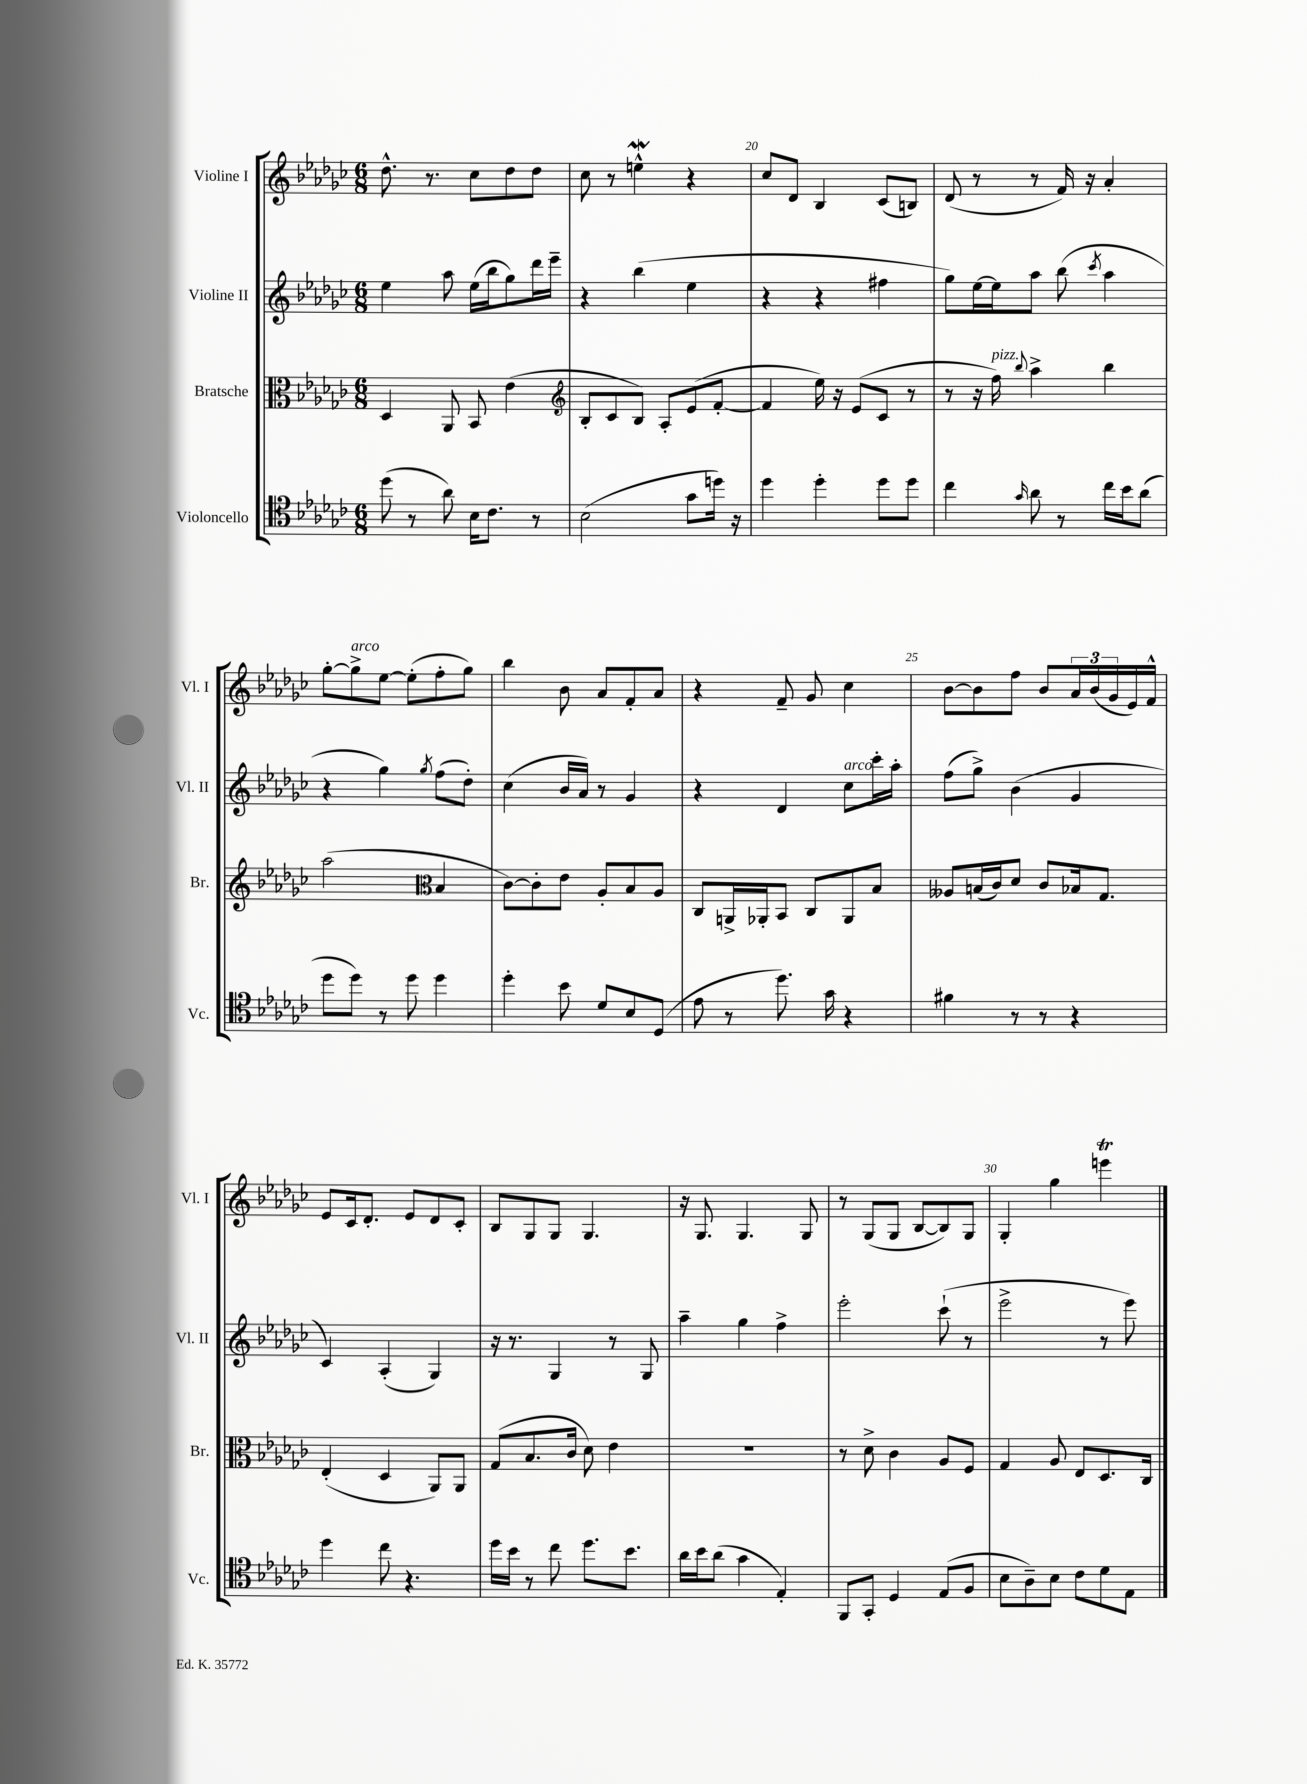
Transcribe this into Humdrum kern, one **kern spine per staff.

**kern	**kern	**kern	**kern
*part4	*part3	*part2	*part1
*staff4	*staff3	*staff2	*staff1
*I"Violoncello	*I"Bratsche	*I"Violine II	*I"Violine I
*I'Vc.	*I'Br.	*I'Vl. II	*I'Vl. I
*clefC4	*clefC3	*clefG2	*clefG2
*k[b-e-a-d-g-c-]	*k[b-e-a-d-g-c-]	*k[b-e-a-d-g-c-]	*k[b-e-a-d-g-c-]
*M6/8	*M6/8	*M6/8	*M6/8
=18	=18	=18	=18
(8dd-\	4D-/	4ee-\	8.dd-^^\
8r	.	.	.
.	.	.	8.r
8a-\)	8AA-/	8aa-\	.
16B-\KL	8BB-/	(16ee-\LL	8cc-\L
8.c-\J	.	16bb-\J	.
.	(4e-\	8gg-\)	8dd-\
8r	.	16ddd-\L	8dd-\J
.	.	16eee-~\JJ	.
=19	=19	=19	=19
*	*clefG2	*	*
(2B-\	8B-'/L	4r	8cc-\
.	8c-/	.	8r
.	8B-/J)	(4bb-\	4eenW^^\
.	8A-'/L	.	.
8g-\L	(8e-/	4ee-\	4r
16ddn\Jk)	[8f'/J	.	.
16r	.	.	.
=20	=20	=20	=20
4dd-\	4f/]	4r	8cc-/L
.	.	.	8d-/J
4dd-'\	16ee-\)	4r	4B-/
.	16r	.	.
.	(8e-/L	.	.
8dd-\L	8c-/J	4ff#X\	(8c-/L
8dd-\J	8r	.	8Bn/J)
=21	=21	=21	=21
4cc-\	8r	8gg-\L)	(8d-/
.	16r	[16ee-\L	8r
!	!LO:TX:a:i:t=pizz.	!	!
.	16ff\)	16ee-\J]	.
16qqg-/	8qqbb-/	.	.
8a-\	4aa-^\	8aa-\J	8r
8r	.	(8bb-\	16f/)
.	.	.	16r
.	.	8qccc-/	.
16cc-\LL	4bb-\	4aa-\	4a-'/
16b-\J	.	.	.
(8a-\J	.	.	.
!!LO:LB:g=z
=22	=22	=22	=22
8dd-\L	(2aa-\	4r	[8gg-'\L
!	!	!	!LO:TX:a:i:t=arco
8dd-\J)	.	.	8gg-^\]
8r	.	4gg-\)	[8ee-\J
8dd-\	.	.	(8ee-'\L]
*	*clefC3	*	*
.	.	8qgg-/	.
4dd-\	4B-/	(8ff\L	8ff'\
.	.	8dd-'\J)	8gg-\J)
=23	=23	=23	=23
4dd-'\	[8c-\L)	(4cc-\	4bb-\
.	8c-'\]	.	.
8b-\	8e-\J	16b-/LL	8b-\
.	.	16a-/JJ)	.
8d-/L	8A-'/L	8r	8a-/L
8B-/	8B-/	4g-/	8f'/
(8D-/J	8A-/J	.	8a-/J
=24	=24	=24	=24
8e-\	8C-/L	4r	4r
8r	16AAn^/L	.	.
.	16AA-X'/J	.	.
8.dd-\)	8BB-/J	4d-/	8f~/
.	8C-/L	.	8g-/
16g-\	.	.	.
!	!	!LO:TX:a:i:t=arco	!
4r	8AA-/	8cc-\L	4cc-\
.	8B-/J	16ccc-'\L	.
.	.	16aa-'\JJ	.
=25	=25	=25	=25
4f#X\	8A--X/L	(8ff\L	[8b-\L
.	(16Bn/L	8gg-^\J)	8b-\]
.	16c-/J)	.	.
8r	8d-/J	(4b-\	8ff\J
8r	8c-/L	.	8b-/L
4r	16B-X/k	4g-/	24a-/L
.	.	.	(24b-/
.	8.G-/J	.	.
.	.	.	24g-/
.	.	.	16e-/)
.	.	.	16f^^/JJ
!!LO:LB:g=z
=26	=26	=26	=26
4dd-\	(4E-'/	4c-/)	8e-/L
.	.	.	16c-/k
.	.	.	8.d-'/J
8cc-\	4D-/	(4A-'/	.
4.r	.	.	8e-/L
.	8AA-/L)	4G-/)	8d-/
.	8AA-/J	.	8c-'/J
=27	=27	=27	=27
16dd-\LL	(8G-/L	16r	8B-/L
16b-\JJ	.	8.r	.
8r	8.B-/	.	8G-/
8cc-\	.	4G-/	8G-/J
.	16c-/Jk	.	.
8.dd-\L	8d-\)	.	4.G-/
.	4e-\	8r	.
8.b-\J	.	.	.
.	.	8G-/	.
=28	=28	=28	=28
16a-\LL	2.r	4aa-~\	16r
16b-\J	.	.	8.G-/
(8a-\J	.	.	.
4g-\	.	4gg-\	4.G-/
4E-'/)	.	4ff^\	.
.	.	.	8G-/
=29	=29	=29	=29
8FF/L	8r	2eee-'\	8r
8GG-'/J	8d-^\	.	(8G-/L
4D-/	4c-\	.	8G-/J
.	.	.	[8B-/L
(8E-/L	8A-/L	(8ccc-`\	8B-/])
8F/J	8F/J	8r	8G-/J
=30	=30	=30	=30
8B-\L	4G-/	2eee-^\	4G-'/
8A-~\)	.	.	.
8B-\J	8A-/	.	4gg-\
8c-\L	8E-/L	.	.
8d-\	8.D-/	8r	4eeent\
8E-\J	.	8eee-\)	.
.	16C-/Jk	.	.
==	==	==	==
*-	*-	*-	*-
